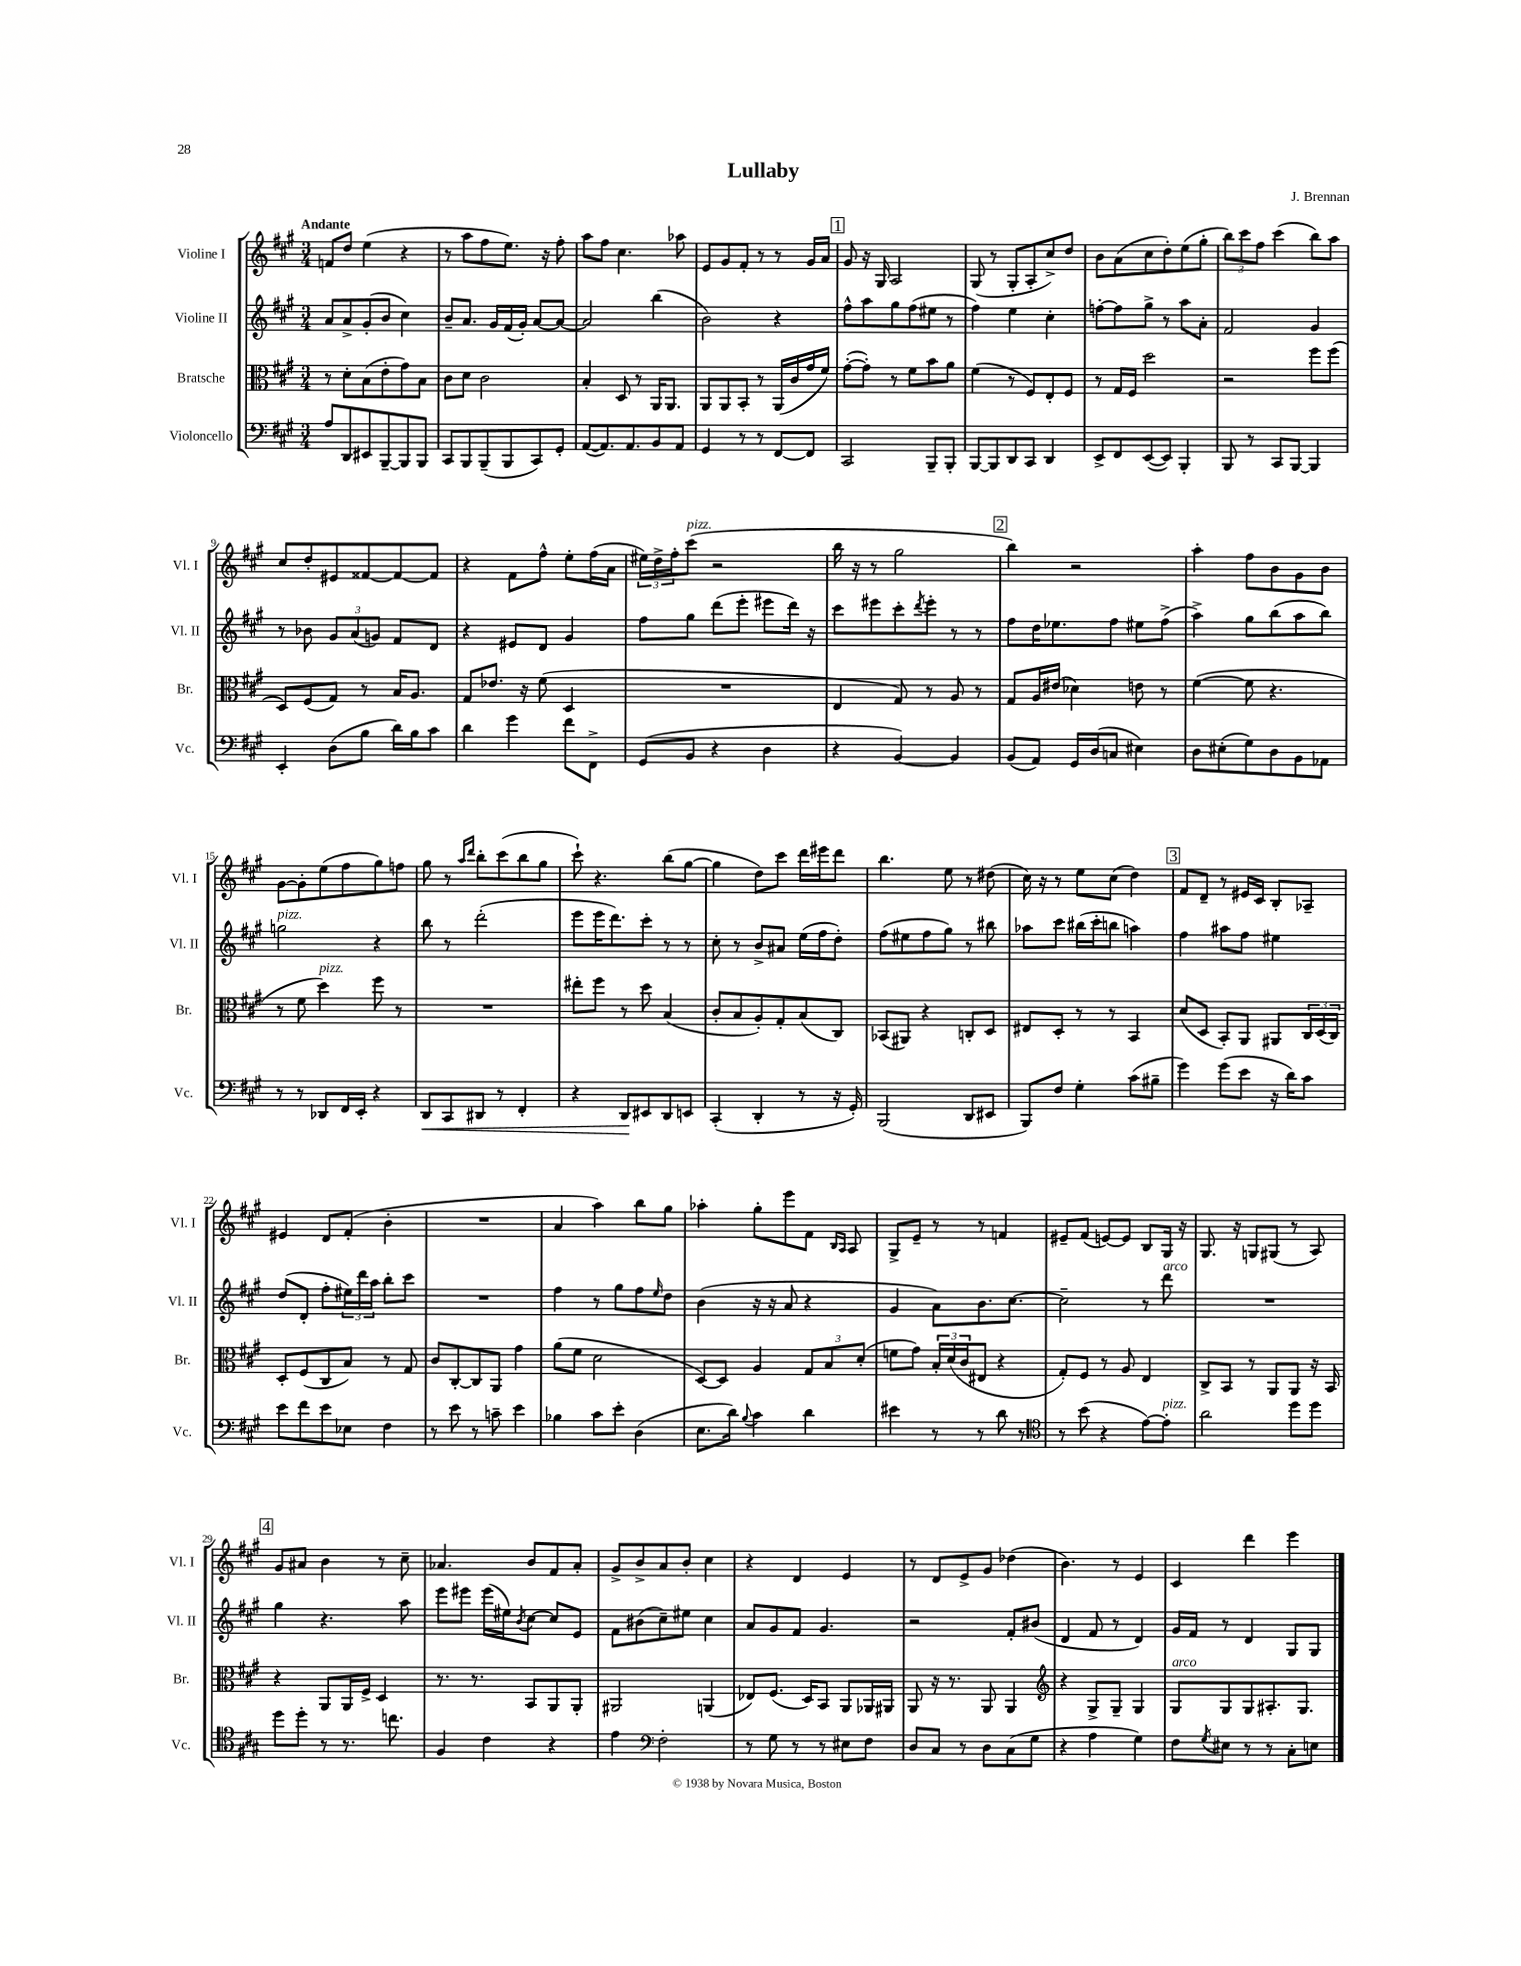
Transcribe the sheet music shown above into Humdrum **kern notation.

**kern	**kern	**kern	**kern
*staff4	*staff3	*staff2	*staff1
*clefF4	*clefC3	*clefG2	*clefG2
*k[f#c#g#]	*k[f#c#g#]	*k[f#c#g#]	*k[f#c#g#]
*M3/4	*M3/4	*M3/4	*M3/4
8A/L	8r	8a/L	8f/L
8DD/	8d'\L	8a^/	8dd/J
8EE#/	(8B\	(8g#'/	(4ee\
[8BBB~/	8e'\	8b/J	.
8BBB/]	8g#\)	4cc#\)	4r
8BBB/J	8B\J	.	.
=	=	=	=
8CC#/L	8c#\L	8b~/L	8r
8BBB/	8d\J	8.a/J	8aa\L
(8BBB~/	2c#\	.	8ff#\
.	.	16g#/LL	.
8BBB/	.	(16f#/	8.ee\J)
.	.	16g#'/JJ)	.
8CC#/)	.	[8a/L	.
.	.	.	16r
8GG#'/J	.	8a/_J	8ff#'\
=	=	=	=
([8AA/L	4B'/	2a/]	8aa\L
8.AA/])	.	.	8ff#\J
.	8D/	.	4.cc#\
8.AA/	.	.	.
.	8r	.	.
8BB/	16AA/LK	(4bb\	.
.	8.AA/J	.	.
8AA/J	.	.	8aa-\
=	=	=	=
4GG#/	8AA/L	2b\)	8e/L
.	8AA/	.	8g#/
8r	8BB'/J	.	8f#'/J
8r	8r	.	8r
[8FF#/L	(16AA/LL	4r	8r
.	16c#/	.	.
8FF#/]J	16g#/	.	16g#/LL
.	16f#/JJ)	.	16a/JJ
=	=	=	=
2CC#/	([8g#'\L	8ff#^^\L	8g#/
.	8g#'\]J)	8aa\	16r
.	.	.	16G#/
.	8r	8gg#\	2A/
.	8f#\L	(8ff#\	.
8BBB~/L	8b\	8ee#\J	.
8BBB'/J	8a\J	8r	.
=	=	=	=
[8BBB/L	(4f#\	4ff#\)	(8G#/
8BBB/]	.	.	8r
8DD/	8r	4ee\	8G#'/L
8CC#/J	8F#/L)	.	8A'/
4DD/	8E'/	4cc#'\	8cc#^/)
.	8F#/J	.	8dd/J
=	=	=	=
8EE^/L	8r	[8ff'\L	8b\L
8FF#/	16G#/LL	8ff\]	(8a\
.	16F#/JJ	.	.
([8EE/	2dd\	8gg#^\J	8cc#\
8EE/]J)	.	8r	8dd'\)
4BBB'/	.	8aa\L	(8ee\
.	.	8a'\J	8gg#'\J
=	=	=	=
8BBB/	2r	2f#/	12bb\L)
.	.	.	12ccc#\
8r	.	.	.
.	.	.	12ff#\J
8CC#/L	.	.	(4ccc#\
[8BBB/J	.	.	.
4BBB/]	8ff#\L	4g#/	8bb\L)
.	(8ff#\J	.	8aa\J
=	=	=	=
4EE'/	8D/L)	8r	8cc#/L
.	(8F#/	8b-\	8dd'/
(8D\L	8G#/J)	12g#/L	8e#/
.	.	(12a/	.
8B\J	8r	.	[8f##/
.	.	12g/J)	.
16d\LL)	16B/LK	8f#/L	8f##/_
16B\J	8.A/J	.	.
8c#\J	.	8d/J	8f##/]J
=	=	=	=
4d\	8G#/L	4r	4r
.	8.e-/J	.	.
4g#\	.	8e#/L	8f#\L
.	16r	.	.
.	(8f#\	8d/J	8ff#^^\J
8f#\L	4D/	4g#/	8ee'\L
8FF#^\J	.	.	(16ff#\L
.	.	.	16a\JJ
=	=	=	=
(8GG#/L	2.r	8ff#\L	24ee#\LL)
.	.	.	24dd^\
.	.	.	24ff#'\J
8BB/J	.	8gg#\J	(8ccc#\J
4r	.	(8ddd\L	2r
.	.	8eee'\J	.
4D\	.	8eee#\L	.
.	.	16ddd\Jk)	.
.	.	16r	.
=	=	=	=
4r	4E/	8ccc#\L	16bb\
.	.	.	16r
.	.	8eee#\	8r
[4BB/)	8G#/)	8ccc#'\	2gg#\
.	.	8qddd/	.
.	8r	8eee#'\J	.
4BB/]	8A/	8r	.
.	8r	8r	.
=	=	=	=
(8BB/L	8G#/L	8ff#\L	4bb\)
8AA/J)	16A/L	16dd\K	.
.	(16e#/JJ	8.ee-\	.
16GG#/LL	4d-\)	.	2r
(16D/J	.	.	.
8C/J	.	8ff#\J	.
4E#\)	8e\	8ee#\L	.
.	8r	(8ff#^\J	.
=	=	=	=
8D\L	([4f#\	4aa^\)	4aa'\
(8E#'\	.	.	.
8G#\)	8f#\]	8gg#\L	8ff#\L
8D\	4.r	(8bb\	8b\
8BB\	.	8aa\	8g#\
8AA-\J	.	8bb\J)	8b\J
=	=	=	=
8r	8r	2gg\	[8g#\L
8r	8f#\	.	8g#'\]
8DD-/L	4dd\)	.	(8ee\
16FF#/L	.	.	8ff#\
16EE'/JJ	.	.	.
4r	8ff#\	4r	8gg#\)
.	8r	.	8ff\J
=	=	=	=
8DD/L	2.r	8bb\	8gg#\
8CC#/	.	8r	8r
.	.	.	16qqaa/LL
.	.	.	16qqddd/JJ
8DD#/J	.	(2ddd'\	8bb'\L
8r	.	.	(8ccc#\
4FF#'/	.	.	8bb\
.	.	.	8gg#\J
=	=	=	=
4r	8ee#'\L	8eee\L	8ccc#`\)
.	8ff#\J	16eee\K	4.r
.	.	8.ddd\)	.
8DD/L	8r	.	.
8EE#/	8dd\	8ccc#'\J	.
8DD/	(4B/	8r	(8bb\L
8EE/J	.	8r	[8gg#\J
=	=	=	=
(4CC#'/	8c#'/L	8cc#'\	4gg#\]
.	8B/	8r	.
4DD'/	8A'/)	8b^/L	8dd\L)
.	8G#'/	8a#/J	8ccc#\J
8r	(8B/	(16ee\LL	16ddd\LL
.	.	16ff#\J	16eee#\J
16r	8C#/J)	8dd'\J)	8ddd\J
16GG#'/)	.	.	.
=	=	=	=
(2BBB/	(8BB-/L	(8ff#\L	4.bb\
.	8AA#/J)	8ee#\	.
.	4r	8ff#\	.
.	.	8gg#\J)	8ee\
8DD/L	8C'/L	8r	8r
8EE#/J	8D/J	8bb#\	(8dd#\
=	=	=	=
8BBB/L)	8E#/L	8aa-\L	16cc#\)
.	.	.	16r
8F#/J	8D'/J	8ccc#\J	8r
4G#'\	8r	(16bb#\LL	8ee\L
.	.	16ccc#'\J	.
.	8r	8bb\J	(8cc#\J
(8c#\L	4BB/	4aa\)	4dd\)
8B#~\J	.	.	.
=	=	=	=
4g#\)	(8d/L	4ff#\	8f#/L
.	8D/J	.	8d~/J
(8g#\L	8BB'/L)	8aa#\L	8r
8e\J	8AA/J	8ff#\J	16e#/LL
.	.	.	16c#/JJ
16r	8AA#/L	4ee#\	8B'/L
16d\LK)	.	.	.
8c#\J	24C#/L	.	8A-~/J
.	(24D/	.	.
.	24C#/JJ)	.	.
=	=	=	=
8e\L	8D'/L	(8dd/L	4e#/
8f#\	(8F#/	8d'/J	.
8e\	8C#/	8ff#'\L	8d/L
8E-\J	8B/J)	24ee#\L)	(8f#'/J
.	.	24ddd\	.
.	.	24aa\JJ	.
4F#\	8r	8bb'\L	4b'\
.	8G#/	8ccc#\J	.
=	=	=	=
8r	8c#/L	2.r	2.r
8e\	[8C#'/	.	.
8r	8C#/]	.	.
8c~\	8AA/J	.	.
4e\	4g#\	.	.
=	=	=	=
4B-\	(8a\L	4ff#\	4a/
.	8f#\J	.	.
8c#\L	2d\	8r	4aa\)
8e'\J	.	8gg#\L	.
(4D\	.	8ff#\	8bb\L
.	.	16qqee/	.
.	.	8dd\J	8gg#\J
=	=	=	=
8.E\L	[8D/L)	(4b\	4aa-'\
.	8D/]J	.	.
16d\Jk)	.	.	.
8qqB/	.	.	.
4c#\	4A/	16r	8gg#'\L
.	.	16r	.
.	.	8a/	8eee\
4d\	12G#/L	4r	8f#\J
.	12B/	.	.
.	.	.	16qqB/LL
.	.	.	16qqA/JJ
.	.	.	8A/
.	(12d'/J	.	.
=	=	=	=
4e#\	8f\L	4g#/	8G#^/L
.	8g#\J)	.	8e~/J
8r	24B'/LL	8a\L)	8r
.	(24d/	.	.
.	24c#/J	.	.
8r	8E#/J	8.b\	8r
8d\	4r	.	4f/
.	.	[8.cc#\J	.
8r	.	.	.
=	=	=	=
*clefC4	*	*	*
8r	8G#'/L)	2cc#~\]	8e#~/L
(8b\	8F#/J	.	(8f#/J
4r	8r	.	[8e/L)
.	8A/	.	8e/]J
[8e\L)	4E/	8r	8B/L
8e'\]J	.	8ddd\	16G#/Jk
.	.	.	16r
=	=	=	=
2a\	8C#^/L	2.r	8.G#/
.	8BB/J	.	.
.	.	.	16r
.	8r	.	8G/L
.	8AA/L	.	(8G#/J
8dd\L	8AA/J	.	8r
8dd\J	16r	.	8A/)
.	16BB/	.	.
=	=	=	=
8dd\L	4r	4gg#\	8g#/L
8dd'\J	.	.	8a#/J
8r	8AA/L	4.r	4b\
8.r	16AA/L	.	.
.	16F#^/JJ	.	.
.	4D/	.	8r
8.cc\	.	.	.
.	.	8aa\	8cc#~\
=	=	=	=
4F#/	8.r	8eee\L	4.a-/
.	.	8eee#\J	.
.	8.r	.	.
4c#\	.	(16eee#\LL	.
.	.	16ee#\J)	.
.	.	8qb/	.
.	8BB/L	[8cc#\J	8b/L
4r	8AA/	8cc#/]L	8f#/
.	8AA'/J	8e/J	8a-'/J
=	=	=	=
4e\	2AA#/	8f#\L	8g#^/L
.	.	(8b#\	8b^/
*clefF4	*	*	*
2F#'\	.	8cc#~\)	8a/
.	.	8ee#\J	8b'/J
.	(4AA/	4cc#\	4cc#\
=	=	=	=
8r	8E-/L)	8a/L	4r
8G#\	(8.F#/J	8g#/	.
8r	.	8f#/J	4d/
.	16D/LK)	.	.
8r	8BB/J	4.g#/	.
8E#\L	8AA/L	.	4e/
8F#\J	16AA-/L	.	.
.	16AA#/JJ	.	.
=	=	=	=
8D/L	8AA/	2r	8r
8C#/J	16r	.	8d/L
.	8.r	.	.
8r	.	.	8e^/
8D\L	8AA/	.	8g#/J
(8C#\	4AA/	8f#'/L	(4dd-\
8G#\J	.	(8b#/J	.
=	=	=	=
*	*clefG2	*	*
4r	4r	4d/	4.b\)
4A\	8G#^/L	8f#/	.
.	8G#~/J	8r	8r
4G#\)	4G#/	4d/)	4e/
=	=	=	=
8F#\L	8G#/L	16g#/LL	4c#/
.	.	16f#/JJ	.
8qG#/	.	.	.
8E#\J	8G#/	8r	.
8r	8G#/	4d/	4ddd\
8r	8.A#'/	.	.
8C#'\L	.	8G#/L	4eee\
.	8.G#/J	.	.
8E\J	.	8G#/J	.
==	==	==	==
*-	*-	*-	*-
